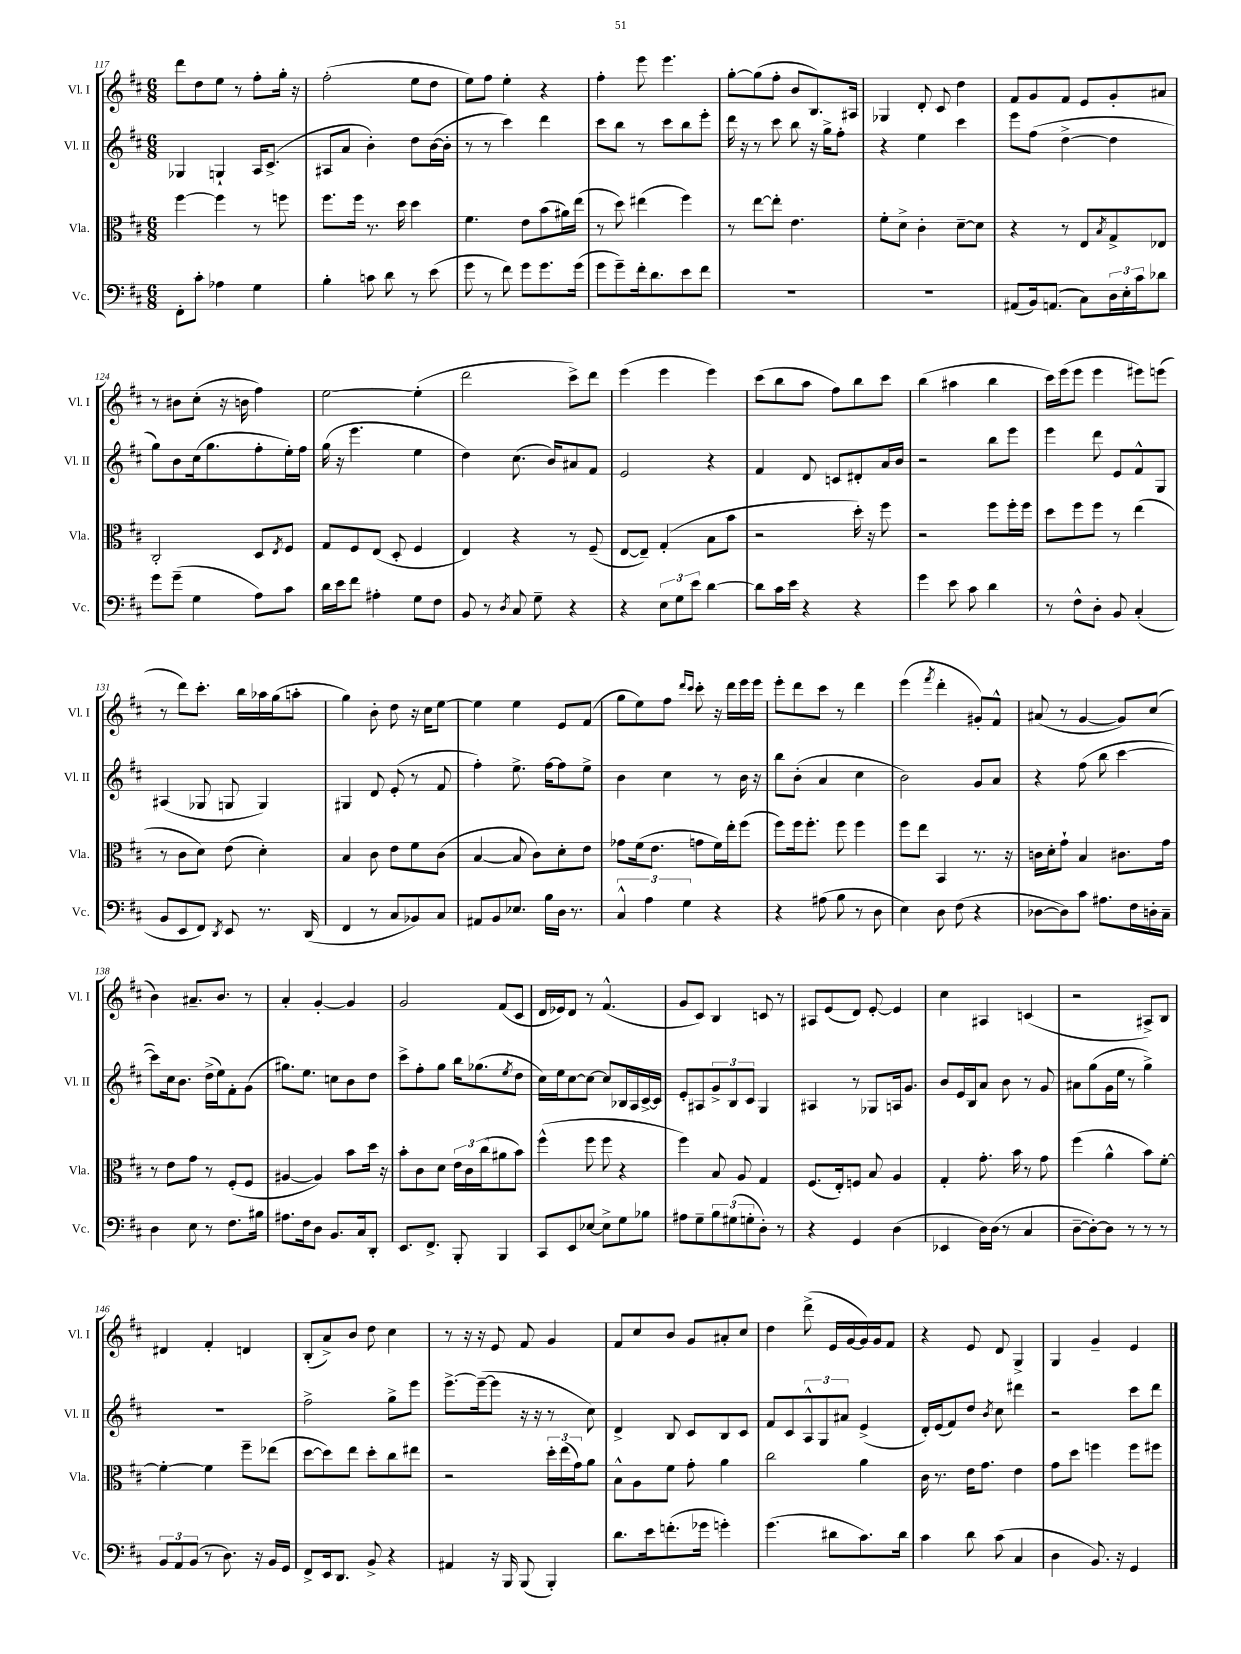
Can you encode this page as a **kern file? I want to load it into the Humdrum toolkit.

**kern	**kern	**kern	**kern
*staff4	*staff3	*staff2	*staff1
*clefF4	*clefC3	*clefG2	*clefG2
*k[f#c#]	*k[f#c#]	*k[f#c#]	*k[f#c#]
*M6/8	*M6/8	*M6/8	*M6/8
8FF#'	[4ff#	4G-	8ddd
8c#'	.	.	8dd
4A-	4ff#]	4G`	8ee
.	.	.	8r
4G	8r	16A	8ff#'
.	.	(8.c#^	.
.	8ff	.	16gg'
.	.	.	16r
=	=	=	=
4B'	8.ff#	8A#	(2ff#'
.	.	8a	.
.	16ff#	.	.
8c	8.r	4b')	.
8d	.	.	.
.	16dd	.	.
8r	4dd	8dd	8ee
(8e	.	([16b	8dd
.	.	16b']	.
=	=	=	=
8g	4.f#	8r	8ee)
8r	.	8r	8ff#
8f#)	.	4ccc#)	4ee'
8g	8e	.	.
8.g	(8b	4ddd	4r
.	16a#)	.	.
(16g	(16ee	.	.
=	=	=	=
8g	8r	8ccc#	4ff#'
8g~)	8dd)	8bb	.
16f#'	(4ee#	8r	8eee
8.d	.	.	.
.	.	8ccc#	4.eee
8e	4ff#)	8bb	.
8f#	.	8eee'	.
=	=	=	=
2.r	8r	16ddd	[8gg'
.	.	16r	.
.	[8ee	8r	(8gg]
.	8ee']	8ccc#	8ff#'
.	4.e	8bb	8b
.	.	16r	8.B)
.	.	16gg^	.
.	.	8ff#'	.
.	.	.	16A#
=	=	=	=
2.r	8f#'	4r	4G-
.	8d^	.	.
.	4c#'	4ee	8d'
.	.	.	8c#
.	[8d~	4ccc#	4dd
.	8d]	.	.
=	=	=	=
(8AA#	4r	8eee	8f#
16BB)	.	(8ff#	8g
(8.AA	.	.	.
.	8r	[4dd^	8f#
8C#)	8E	.	8e
.	8qB	.	.
24D	8G^	4dd]	8g'
24E'	.	.	.
24c#	.	.	.
8d-	8E-	.	8a#
=	=	=	=
8g	2C#'	8gg)	8r
(8g~	.	8b	8b#
4G	.	(16cc#	(8cc#'
.	.	8.gg	.
.	.	.	16r
.	.	.	16b
8A)	8D	8ff#'	4ff#)
.	8qE	.	.
8c#	8F#	16ee')	.
.	.	16ff#	.
=	=	=	=
16d	8G	(16gg	[2ee
16e	.	16r	.
8f#	8F#	4.eee	.
4A#'	(8E	.	.
.	8D'	.	.
8G	4F#	4ee	(4ee']
8F#	.	.	.
=	=	=	=
8BB	4E)	4dd)	2ddd
8r	.	.	.
8qD	.	.	.
8C#	4r	(8.cc#	.
8G~	.	.	.
.	.	16b)	.
4r	8r	8a#	8ccc#^)
.	(8F#~	8f#	8ddd
=	=	=	=
4r	[8E	2e	(4eee
.	8E~])	.	.
12E	(4G'	.	4eee
12G	.	.	.
12e	.	.	.
[4d	8B	4r	4eee)
.	8b	.	.
=	=	=	=
8d]	2r	4f#	(8ccc#
16c#	.	.	8bb
16e	.	.	.
4r	.	8d	8aa
.	.	8c	8ff#)
4r	16dd')	8d#'	8bb
.	16r	.	.
.	8ff#	16a	8ccc#
.	.	16b	.
=	=	=	=
4g	2r	2r	(4bb
8e	.	.	4aa#
8c#	.	.	.
4d	8ff#	8bb	4bb
.	16ff#'	8eee	.
.	16ff#	.	.
=	=	=	=
8r	8dd	4eee	16ccc#)
.	.	.	(16eee
8F#^^	8ff#	.	8eee
8D'	8ff#	8ddd	4eee
8BB	8r	8e	.
(4C#'	(4ee	8f#^^	8eee#)
.	.	8G	(8eee
=	=	=	=
8BB	8r	(4A#	8r
8EE	8c#	.	8ddd)
8FF#)	8d)	8G-	8.ccc#'
8qDD	.	.	.
8EE	(8e	8G	.
.	.	.	16bb
8.r	4d')	4G)	16aa-
.	.	.	(16gg
.	.	.	8aa'
(16DD	.	.	.
=	=	=	=
4FF#	4B	4G#	4gg)
8r	8c#	8d	8b'
8C#	8e	(8e'	8dd
8BB-)	8f#	8r	16r
.	.	.	16cc#
8C#	(8c#	8f#	[8ee
=	=	=	=
8AA#	[4B	4ff#')	4ee]
8BB	.	.	.
8.E-	8B]	8.ee^	4ee
.	8c#)	.	.
16B	.	[16ff#	.
16D	8d'	8ff#]	8e
8.r	.	.	.
.	8e	8ee^	(8f#
=	=	=	=
6C#^^	8g-	4b	8gg
.	(16f#	.	8ee)
6A	.	.	.
.	8.e	.	.
.	.	4cc#	8ff#
6G	.	.	.
.	.	.	16qqddd
.	.	.	16qqccc#
.	8g	.	8ccc#'
4r	16f#)	8r	16r
.	16ee'	.	16ddd
.	(8ff#	16b	16eee
.	.	16r	16eee
=	=	=	=
4r	8ff#)	8bb	8eee'
.	16ff#	(8b'	8ddd
.	8.ff#'	.	.
(8A#	.	4a	8ccc#
8B	8ff#	.	8r
8r	4ff#	4cc#	4ddd
8D	.	.	.
=	=	=	=
4E)	8ff#	2b)	(4eee
.	8ee	.	.
.	.	.	8qfff#
8D	4BB	.	4ddd'
(8F#	.	.	.
4r	8.r	8g	8g#')
.	.	8a	8f#^^
.	16r	.	.
=	=	=	=
[8D-	16c	4r	(8a#
.	16d'	.	.
8D-])	8g`	.	8r
8c#	4B	(8ff#	[4g
8.A#	.	8bb	.
.	8.c#	[4ccc#	8g])
16F#	.	.	.
16D'	.	.	(8cc#
16C#~	16g	.	.
=	=	=	=
4D	8r	8ccc#])	4b)
.	8e	16cc#	.
.	.	8.b	.
8E	8g	.	8.a#~
8r	8r	(16dd^	.
.	.	16ee)	8.b
8.F#	(8F#'	8f#'	.
.	8F#	(8g	8r
16B#	.	.	.
=	=	=	=
8.A#	[4A#	8.gg#)	4a'
16F#	.	8.ee	.
8D	4A#])	.	[4g'
8.BB	.	8cc	.
.	8b	8b	4g]
16C#	.	.	.
8DD'	16dd	8dd	.
.	16r	.	.
=	=	=	=
8.EE	8b'	8ccc#^	2g
.	8c#	8ff#'	.
8.FF#^	.	.	.
.	8d	8gg	.
8BBB'	24e	16bb	.
.	24c#	.	.
.	.	(8.gg-	.
.	(24cc#	.	.
4BBB	8a#	.	(8f#
.	.	8qee	.
.	8b)	8dd	8c#
=	=	=	=
8CC#	(4ff#^^	16cc#)	16d
.	.	16ee	16e-)
8EE	.	[8cc#	8d
[8E-	8ff#	8cc#_	8r
8E-^]	8ff#	8cc#]	(4.f#^^
8G	4r	16B-	.
.	.	16A	.
8B-	.	[16c#^	.
.	.	16c#]	.
=	=	=	=
8A#	4ff#)	8e'	8g
8G~	.	8A#	8c#)
12B	8B	12g^	4B
(12G#	.	12B	.
.	8A	.	.
12G'	.	12c#	.
8D')	4G	4G	8c
8r	.	.	8r
=	=	=	=
4r	(8.F#	4A#	8A#
.	.	.	(8e
.	16E')	.	.
4GG	8F	8r	8d)
.	8B	8G-	[8e'
(4D	4A	16A	4e]
.	.	8.g	.
=	=	=	=
4EE-	4G'	8b	4cc#
.	.	16e	.
.	.	16B	.
16D)	8.g'	8a	4A#
(16D	.	.	.
8r	.	8b	.
.	16b	.	.
4C#	8r	8r	(4c
.	8g	8g	.
=	=	=	=
[8D~	(4ff#	8a#	2r
8D'_)	.	(8gg	.
8D]	4a^^	16g	.
.	.	16ee	.
8r	.	8r	.
8r	8b)	4gg^)	8A#^)
8r	[8f#'	.	8B
=	=	=	=
12BB	4f#'_	2.r	4d#
12AA	.	.	.
(12BB	.	.	.
8r	4f#]	.	4f#'
8.D)	.	.	.
.	8ff#~	.	4d
16r	.	.	.
16BB	(8ee-	.	.
16GG	.	.	.
=	=	=	=
8FF#^	[8dd	2ff#^	(8B'
16EE	8dd])	.	8a^)
8.DD	.	.	.
.	8ee	.	8b
8BB^	8dd'	.	8dd
4r	8cc#	8gg^	4cc#
.	8ee#	8eee	.
=	=	=	=
4AA#	2r	[8.eee^	8r
.	.	.	16r
.	.	(16eee~_	16r
16r	.	8eee]	8e
16BBB	.	.	.
(8BBB	.	16r	8f#
.	.	16r	.
4BBB')	24dd'	8r	4g
.	(24ee	.	.
.	24g)	.	.
.	8a	8cc#)	.
=	=	=	=
8.d	8B^^	4d^	8f#
.	8A	.	8cc#
16e	.	.	.
(8.f'	8f#	8B	8b
.	8g'	8c#	8g
16g-	.	.	.
4g')	4a	8B	8a#'
.	.	8c#	8cc#
=	=	=	=
(4.g	2cc#	8f#	4dd
.	.	8c#	.
.	.	12A^^	(8ddd^
.	.	12G	.
8d#	.	.	16e
.	.	12a#	.
.	.	.	[16g
8.c#)	4a	(4e^	16g])
.	.	.	16g
.	.	.	8f#
16d#	.	.	.
=	=	=	=
4c#	16c#	16d')	4r
.	8.r	(16e	.
.	.	8f#)	.
8d	16e	8dd	8e
.	8.g	.	.
.	.	8qb	.
(8c#	.	8cc#	8d
4C#	4e	4ddd#	4G^
=	=	=	=
4D	8g	2r	4G
.	8dd	.	.
8.BB)	4ff	.	4g~
16r	.	.	.
4GG	8ff	8ccc#	4e
.	8ff#	8ddd	.
==	==	==	==
*-	*-	*-	*-
